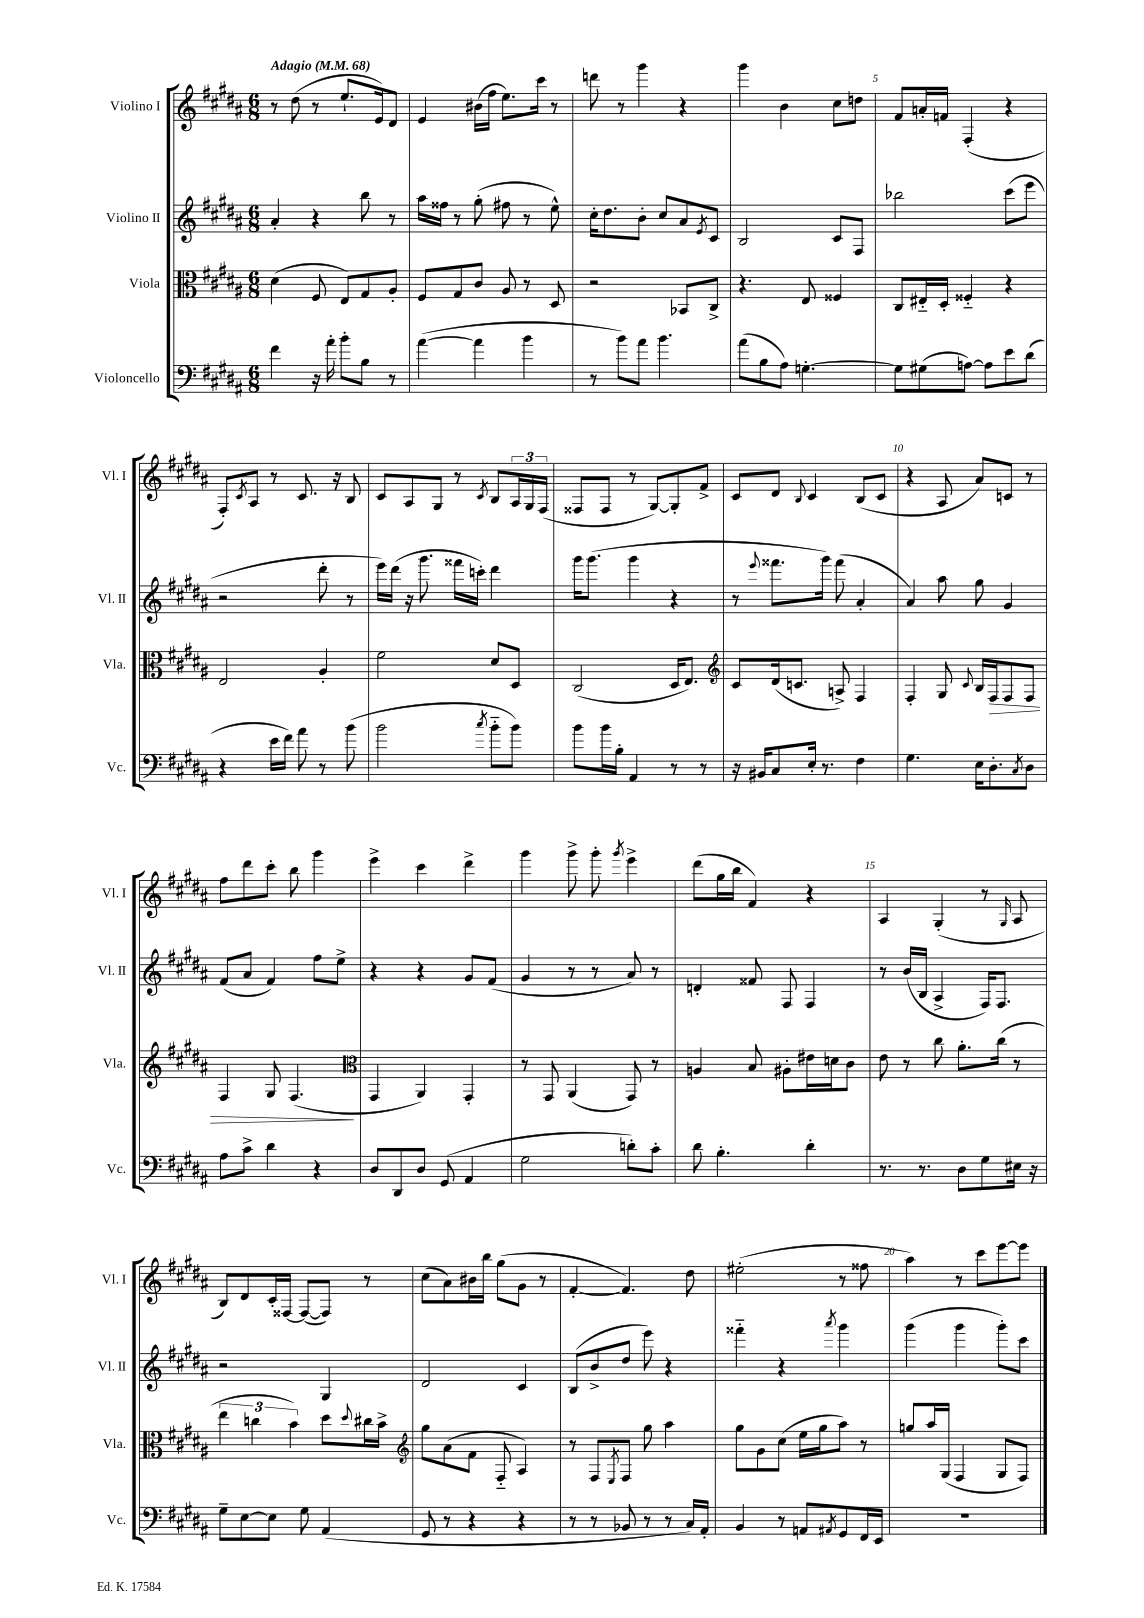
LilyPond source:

<<
\new StaffGroup <<
\new Staff = "s0" \with { instrumentName = "Violino I" shortInstrumentName = "Vl. I" } {
    \clef treble \key b \major \numericTimeSignature \time 6/8 \tempo "Adagio" 4 = 68
    r8 dis''8( r8 e''8.-! e'16) dis'8 |
    e'4 bis'16( fis''16 e''8.) cis'''16 r8 |
    d'''8 r8 gis'''4 r4 |
    gis'''4 b'4 cis''8 d''8 |
    fis'8 a'16-. f'16 fis4-.( r4 |
    fis8-.) \acciaccatura { cis'8 } ais8 r8 cis'8. r16 b8 |
    cis'8 ais8 gis8 r8 \acciaccatura { cis'8 } b8 \tuplet 3/2 { ais16 gis16 fis16( } |
    fisis8 fisis8 r8 gis8~) gis8-. fis'8-> |
    cis'8 dis'8 \appoggiatura { b8 } cis'4 b8( cis'8 |
    r4 ais8 ais'8) c'8 r8 |
    fis''8 dis'''8 cis'''8-. b''8 gis'''4 |
    e'''4-> cis'''4 dis'''4-> |
    gis'''4 gis'''8-> gis'''8-. \acciaccatura { gis'''8 } e'''4-> |
    dis'''8( gis''16 b''16 fis'4) r4 |
    ais4 gis4-.( r8 \grace { gis16 } ais8 |
    b8) dis'8 cis'16-. fisis16~ fisis8~( fisis8) r8 |
    cis''8( ais'8) bis'16 b''16 gis''8( gis'8 r8 |
    fis'4~-. fis'4.) dis''8 |
    eis''2-.( r8 fisis''8 |
    ais''4) r8 cis'''8 e'''8~ e'''8 \bar "|." |
}
\new Staff = "s1" \with { instrumentName = "Violino II" shortInstrumentName = "Vl. II" } {
    \clef treble \key b \major \numericTimeSignature \time 6/8
    ais'4-. r4 b''8 r8 |
    ais''16 fisis''16 r8 gis''8-.( fis''8 r8 e''8-^) |
    cis''16-. dis''8. b'8-. cis''8 ais'8 \acciaccatura { e'8 } cis'8 |
    b2 cis'8 fis8 |
    bes''2 cis'''8( e'''8 |
    r2 dis'''8-. r8 |
    e'''16) dis'''16( r16 gis'''8. fisis'''16 c'''16-.) dis'''4 |
    gis'''16 gis'''8.( gis'''4 r4 |
    r8 \appoggiatura { e'''8 } fisis'''8. gis'''16) fisis'''8( ais'4-. |
    ais'4) ais''8 gis''8 gis'4 |
    fis'8( ais'8 fis'4) fis''8 e''8-> |
    r4 r4 gis'8 fis'8( |
    gis'4 r8 r8 ais'8) r8 |
    d'4-. fisis'8 fis8 fis4 |
    r8 b'16( b16 ais4-> fis16) fis8. |
    r2 gis4 |
    dis'2 cis'4 |
    b8( b'8-> dis''8 e'''8) r4 |
    fisis'''4-_ r4 \acciaccatura { ais'''8 } gis'''4 |
    gis'''4( gis'''4 gis'''8-.) cis'''8 \bar "|." |
}
\new Staff = "s2" \with { instrumentName = "Viola" shortInstrumentName = "Vla." } {
    \clef alto \key b \major \numericTimeSignature \time 6/8
    dis'4( fis8 e8) gis8 ais8-. |
    fis8 gis8 cis'8 ais8 r8 dis8 |
    r2 bes,8 cis8-> |
    r4. e8 fisis4 |
    cis8 eis16-_ dis16-. fisis4-_ r4 |
    e2 ais4-. |
    fis'2 dis'8 dis8 |
    cis2( dis16 e8.) |
    \clef treble cis'8 dis'16( c'8. a8->) fis4 |
    fis4-. gis8 \appoggiatura { cis'8 } b16 fis16\> fis8 fis8 |
    fis4 gis8 fis4.\!( |
    \clef alto gis,4 ais,4) gis,4-. |
    r8 gis,8 ais,4( gis,8) r8 |
    a4 b8 ais8-. eis'16 d'16 cis'8 |
    e'8 r8 cis''8 ais'8.-. cis''16( r8 |
    \tuplet 3/2 { e''4 c''4 b'4) } dis''8 \appoggiatura { dis''8 } cis''16 b'16-> |
    \clef treble gis''8 ais'8( fis'8 fis8-_ ais4) |
    r8 fis8 \acciaccatura { e8 } fis8 gis''8 ais''4 |
    gis''8 gis'8 cis''8( e''16 gis''16 ais''8) r8 |
    g''8 ais''16 gis16( fis4 gis8 fis8) \bar "|." |
}
\new Staff = "s3" \with { instrumentName = "Violoncello" shortInstrumentName = "Vc." } {
    \clef bass \key b \major \numericTimeSignature \time 6/8
    fis'4 r16 ais'16-. b'8-. b8 r8 |
    ais'4~( ais'4 b'4 |
    r8 b'8) ais'8 b'4. |
    ais'8( b8 ais8) g4.~-. |
    g8 gis8( a8~) a8 e'8 dis'8( |
    r4 e'16 fis'16) ais'8 r8 b'8( |
    b'2 \acciaccatura { cis''8 } b'8-_ b'8) |
    b'8 b'16 b16-. ais,4 r8 r8 |
    r16 bis,16 cis8 e16-. r8. fis4 |
    gis4. e16 dis8.-. \acciaccatura { cis8 } dis8 |
    ais8 cis'8-> dis'4 r4 |
    dis8 dis,8 dis8 gis,8( ais,4 |
    gis2 d'8-.) cis'8-. |
    dis'8 b4.-. dis'4-. |
    r8. r8. dis8 gis8 eis16 r16 |
    gis8-- e8~ e8 gis8 ais,4( |
    gis,8 r8 r4 r4 |
    r8 r8 bes,8 r8 r8 cis16) ais,16-. |
    b,4 r8 a,8 \acciaccatura { ais,8 } gis,8 fis,16 e,16 |
    R2. \bar "|." |
}
>>
>>
\layout { \context { \Score \override BarNumber.break-visibility = ##(#f #t #t) barNumberVisibility = #(every-nth-bar-number-visible 5) } }
